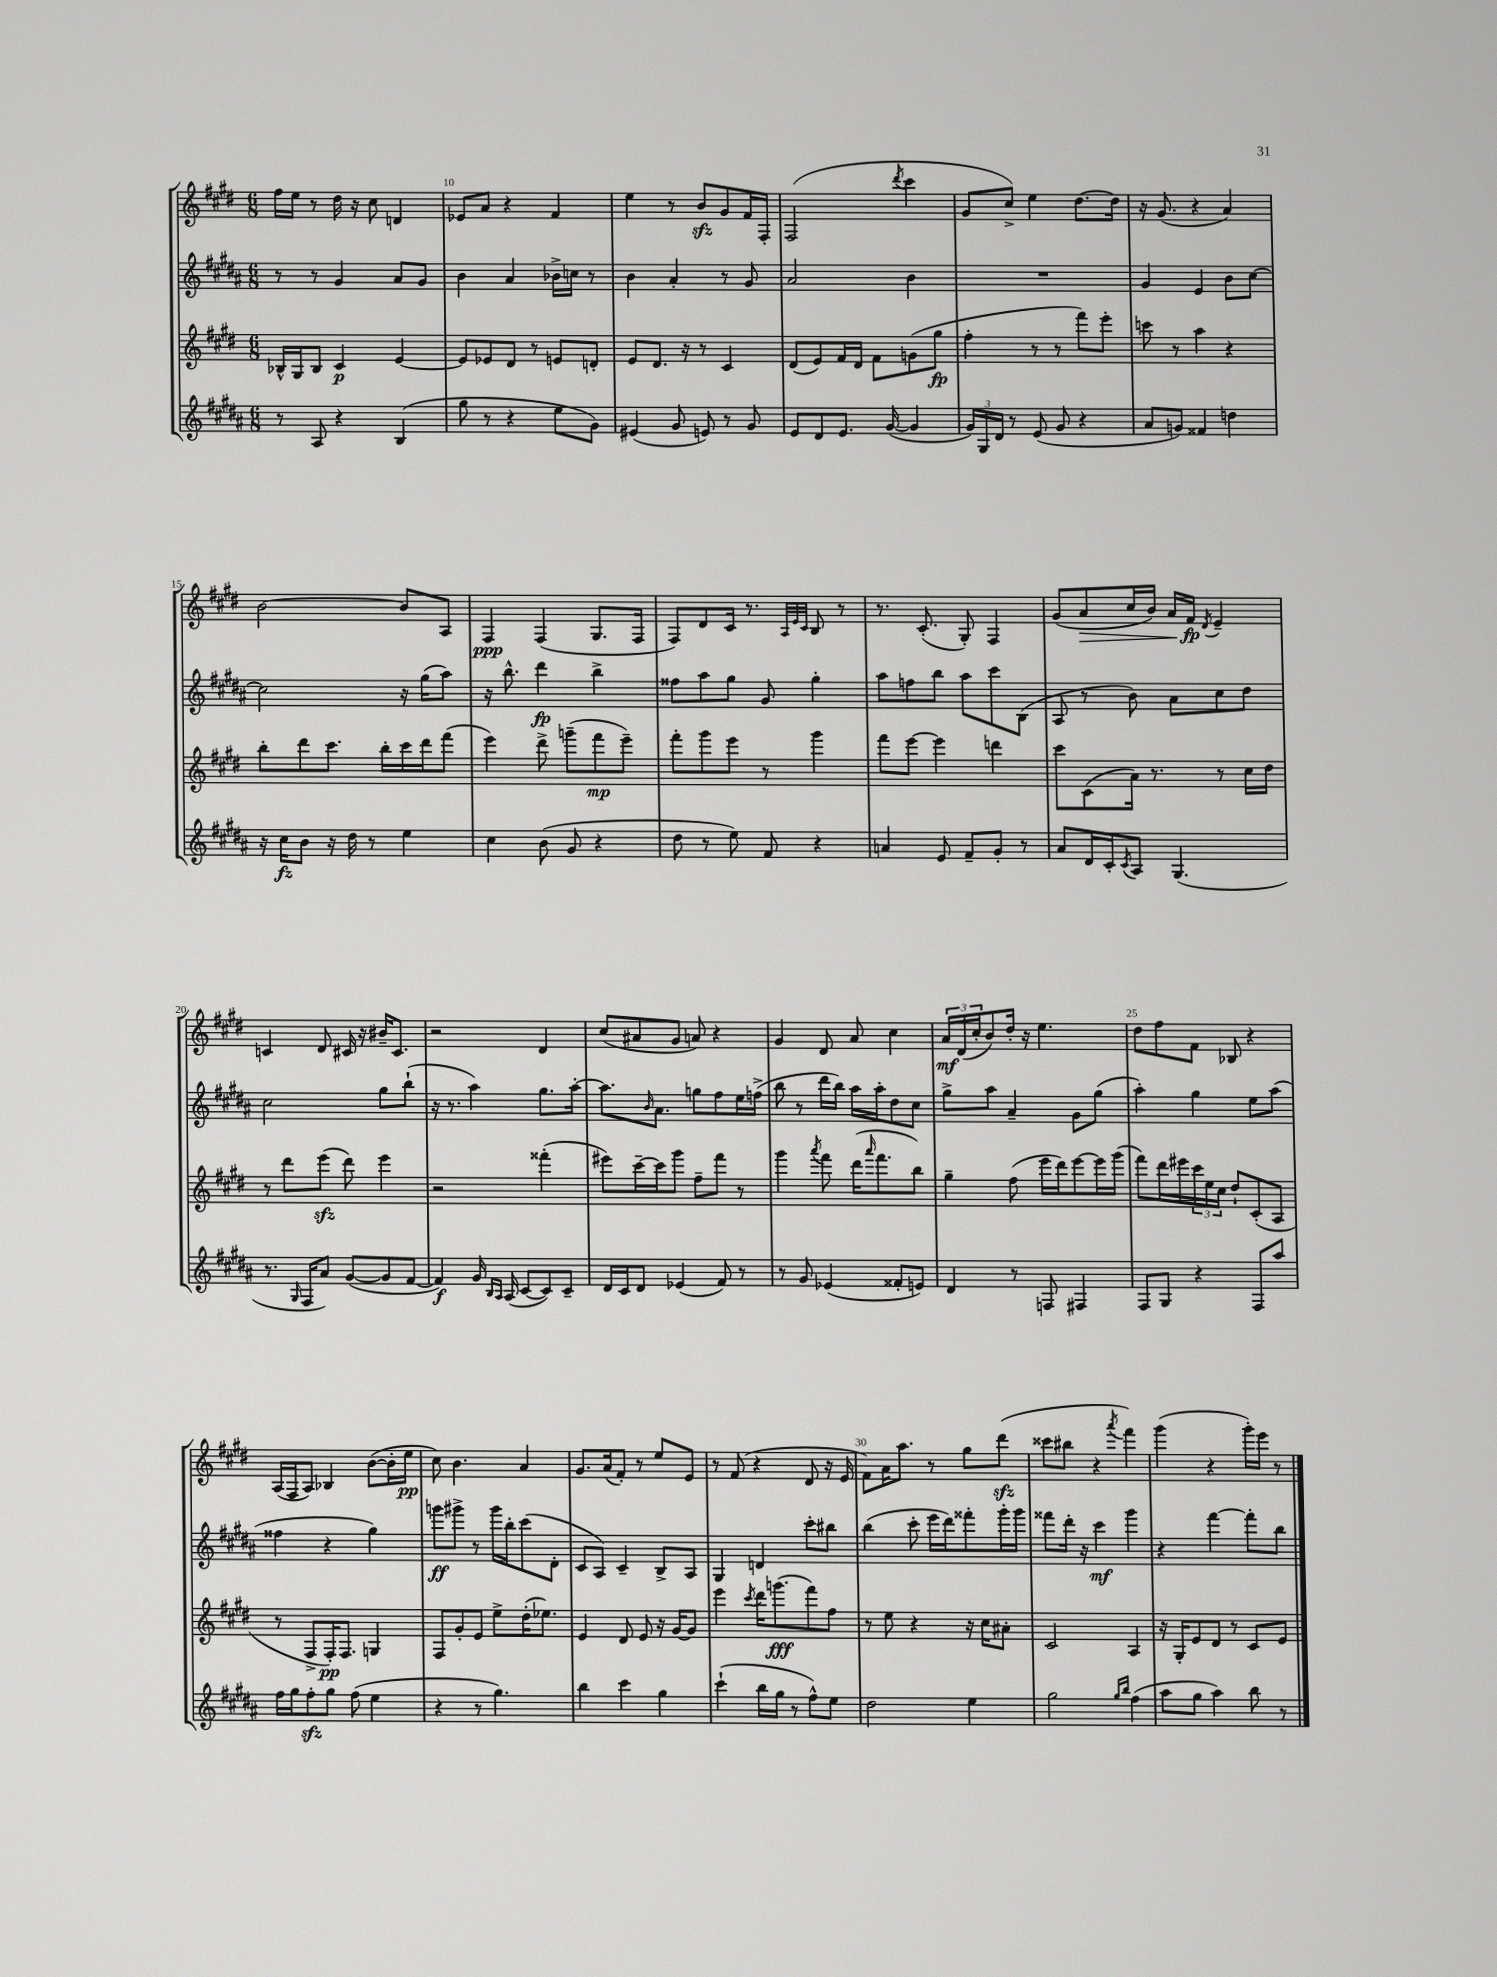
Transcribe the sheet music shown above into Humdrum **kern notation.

**kern	**dynam	**kern	**dynam	**kern	**dynam	**kern	**dynam
*part4	*part4	*part3	*part3	*part2	*part2	*part1	*part1
*staff4	*staff4	*staff3	*staff3	*staff2	*staff2	*staff1	*staff1
*clefG2	*	*clefG2	*	*clefG2	*	*clefG2	*
*k[f#c#g#d#a#]	*	*k[f#c#g#d#]	*	*k[f#c#g#d#a#]	*	*k[f#c#g#d#]	*
*M6/8	*	*M6/8	*	*M6/8	*	*M6/8	*
=9	=9	=9	=9	=9	=9	=9	=9
8r	.	16B-X^^/LL	.	8r	.	16ff#\LL	.
.	.	16G#/J	.	.	.	16ee\JJ	.
8A#/	.	8B-/J	.	8r	.	8r	.
4r	.	4c#/	p	4g#/	.	16dd#\	.
.	.	.	.	.	.	16r	.
.	.	.	.	.	.	8cc#\	.
(4B/	.	[4e/	.	8a#/L	.	4dn/	.
.	.	.	.	8g#/J	.	.	.
=10	=10	=10	=10	=10	=10	=10	=10
8gg#\	.	8e/L]	.	4b\	.	8e-X/L	.
8r	.	8e-X/	.	.	.	8a/J	.
4r	.	8d#/J	.	4a#/	.	4r	.
.	.	8r	.	.	.	.	.
8ee\L	.	8en/L	.	16b-X^\LL	.	4f#/	.
.	.	.	.	16ccn\JJ	.	.	.
8g#\J)	.	8dn'/J	.	8r	.	.	.
=11	=11	=11	=11	=11	=11	=11	=11
(4e#X/	.	8e/L	.	4b\	.	4ee\	.
.	.	8.d#/J	.	.	.	.	.
8g#/	.	.	.	4a#'/	.	8r	.
.	.	16r	.	.	.	.	.
8en/)	.	8r	.	.	.	8bzz/L	.
8r	.	4c#/	.	8r	.	8g#/	.
8g#/	.	.	.	8g#/	.	16f#/L	.
.	.	.	.	.	.	16F#'/JJ	.
=12	=12	=12	=12	=12	=12	=12	=12
8e/L	.	(8d#/L	.	2a#/	.	(2F#/	.
8d#/	.	8e/)	.	.	.	.	.
8.e/J	.	16f#/L	.	.	.	.	.
.	.	16d#/JJ	.	.	.	.	.
.	.	8f#\L	.	.	.	.	.
([16g#/	.	.	.	.	.	.	.
.	.	.	.	.	.	8qddd#/	.
4g#/]	.	(8gn\	.	4b\	.	4ccc#\	.
.	.	8gg#\J	fp	.	.	.	.
=13	=13	=13	=13	=13	=13	=13	=13
24g#/LL)	.	4ff#'\	.	2.r	.	8g#/L	.
24G#/	.	.	.	.	.	.	.
24d#/JJ	.	.	.	.	.	.	.
8r	.	.	.	.	.	8cc#^/J)	.
(8e/	.	8r	.	.	.	4ee\	.
8g#/	.	8r	.	.	.	.	.
4r	.	8fff#\L)	.	.	.	[8.dd#\L	.
.	.	8eee'\J	.	.	.	.	.
.	.	.	.	.	.	16dd#\Jk]	.
=14	=14	=14	=14	=14	=14	=14	=14
8a#/L	.	8cccn\	.	4g#/	.	16r	.
.	.	.	.	.	.	(8.g#/	.
8gn/J)	.	8r	.	.	.	.	.
4f##X/	.	4aa\	.	4e/	.	4r	.
4ddn\	.	4r	.	8b\L	.	4a/)	.
.	.	.	.	[8cc#\J	.	.	.
!!LO:LB:g=z
=15	=15	=15	=15	=15	=15	=15	=15
16r	.	8bb'\L	.	2cc#\]	.	[2b\	.
16cc#\KL	fz	.	.	.	.	.	.
8b\J	.	8ddd#\	.	.	.	.	.
16r	.	8.ccc#\J	.	.	.	.	.
16dd#\	.	.	.	.	.	.	.
8r	.	.	.	.	.	.	.
.	.	16bb'\LL	.	.	.	.	.
4ee\	.	16ccc#\	.	16r	.	8b/L]	.
.	.	16ddd#\J	.	(16gg#\KL	.	.	.
.	.	(8fff#\J	.	8aa#\J)	.	8A/J	.
=16	=16	=16	=16	=16	=16	=16	=16
4cc#\	.	4eee\)	.	16r	.	4F#/	ppp
.	.	.	.	8.bb^^\	.	.	.
(8b\	.	8ddd#^\	.	4ddd#\	fp	(4F#/	.
8g#/	.	(8gggn~\L	.	.	.	.	.
4r	.	8fff#\	mp	4bb^\	.	8.G#/L	.
.	.	8eee~\J)	.	.	.	.	.
.	.	.	.	.	.	16F#/Jk	.
=17	=17	=17	=17	=17	=17	=17	=17
8dd#\	.	8fff#'\L	.	8ff##X\L	.	8F#/L)	.
8r	.	8ggg#\	.	8aa#\	.	8d#/	.
8ee\)	.	8eee\J	.	8gg#\J	.	16c#/Jk	.
.	.	.	.	.	.	8.r	.
8f#/	.	8r	.	8g#/	.	.	.
.	.	.	.	.	.	32qqA/LLL	.
.	.	.	.	.	.	32qqe/	.
.	.	.	.	.	.	32qqc#/JJJ	.
4r	.	4ggg#\	.	4gg#'\	.	8B/	.
.	.	.	.	.	.	8r	.
=18	=18	=18	=18	=18	=18	=18	=18
4an/	.	8fff#\L	.	8aa#\L	.	8.r	.
.	.	[8eee\J	.	8ffn\	.	.	.
.	.	.	.	.	.	(8.c#'/	.
8e/	.	4eee\]	.	8bb\J	.	.	.
8f#~/L	.	.	.	8aa#\L	.	8G#'/)	.
8g#'/J	.	4dddn\	.	8ccc#\	.	4F#/	.
8r	.	.	.	(8B\J	.	.	.
=19	=19	=19	=19	=19	=19	=19	=19
8a#/L	.	8ccc#\L	.	8A#/	.	(8g#/L	.
!	!	!	!	!	!	!	!LO:HP:b
16d#/L	.	(8c#\	.	8r	.	8a/	>
16c#'/J	.	.	.	.	.	.	.
8qc#/	.	.	.	.	.	.	.
8A#/J	.	16a\Jk)	.	8b\)	.	16cc#/L	.
.	.	8.r	.	.	.	16b/JJ)	.
(4.G#/	.	.	.	8a#\L	.	16a/LL	.
.	.	.	.	.	.	16f#/JJ	] fp
.	.	.	.	.	.	8qd#/	.
.	.	8r	.	8cc#\	.	4e~/	.
.	.	16cc#\LL	.	8dd#\J	.	.	.
.	.	16dd#\JJ	.	.	.	.	.
!!LO:LB:g=z
=20	=20	=20	=20	=20	=20	=20	=20
8.r	.	8r	.	2cc#\	.	4cn/	.
.	.	8ddd#\L	.	.	.	.	.
16qqG#/	.	.	.	.	.	.	.
16F#/KL	.	.	.	.	.	.	.
8a#/J)	.	(8eeezz\J	.	.	.	8d#/	.
([8g#/L	.	8ddd#\)	.	.	.	16c#X/	.
.	.	.	.	.	.	16r	.
8g#/]	.	4eee\	.	8gg#\L	.	16b#X~/KL	.
.	.	.	.	.	.	8.c#/J	.
[8f#/J	.	.	.	(8bb`\J	.	.	.
=21	=21	=21	=21	=21	=21	=21	=21
4f#/])	f	2r	.	16r	.	2r	.
.	.	.	.	8.r	.	.	.
16g#/	.	.	.	4aa#\)	.	.	.
16qqB/LL	.	.	.	.	.	.	.
16qqA#/JJ	.	.	.	.	.	.	.
(16A#/	.	.	.	.	.	.	.
[8c#/L	.	.	.	.	.	.	.
8c#/])	.	(4fff##X'\	.	8.gg#\L	.	4d#/	.
8c#~/J	.	.	.	.	.	.	.
.	.	.	.	[16aa#'\Jk	.	.	.
=22	=22	=22	=22	=22	=22	=22	=22
16d#/LL	.	8eee#X\L)	.	8.aa#\L]	.	(8cc#/L	.
16c#/J	.	.	.	.	.	.	.
8d#/J	.	[16ccc#~\L	.	.	.	8a#X/	.
.	.	.	.	16qqb/	.	.	.
.	.	16ccc#\J]	.	8.a#\J	.	.	.
(4e-X/	.	8ggg#\J	.	.	.	8g#/J	.
.	.	8ff#~\L	.	8ggn\L	.	8an/)	.
8f#/)	.	8fff#\J	.	8ff#\	.	4r	.
8r	.	8r	.	16ee\L	.	.	.
.	.	.	.	(16ffn^\JJ	.	.	.
=23	=23	=23	=23	=23	=23	=23	=23
8r	.	4ggg#\	.	8bb\	.	4g#/	.
8g#/	.	.	.	8r	.	.	.
.	.	8qaaa/	.	.	.	.	.
(4e-X/	.	8fff#\	.	16ddd#\LL	.	8d#/	.
.	.	.	.	16bb\JJ)	.	.	.
.	.	(16ddd#\KL	.	16aa#\LL	.	8a/	.
.	.	16qqaaa/	.	.	.	.	.
.	.	8.fff#\	.	16aa#'\J	.	.	.
8f##X'/L	.	.	.	8dd#\	.	4cc#\	.
8en/J)	.	8bb\J)	.	8cc#\J	.	.	.
=24	=24	=24	=24	=24	=24	=24	=24
4d#/	.	4gg#~\	.	8gg#^\L	.	24a/LL	mf
.	.	.	.	.	.	(24d#/	.
.	.	.	.	.	.	24cc#'/J	.
.	.	.	.	8aa#\J	.	8b/)	.
8r	.	(8ff#\	.	4a#~/	.	16dd#'/Jk	.
.	.	.	.	.	.	16r	.
8Fn/	.	16eee\LL	.	.	.	4.ee\	.
.	.	16ddd#\J)	.	.	.	.	.
4F#X/	.	[8eee\	.	8g#\L	.	.	.
.	.	16eee\L]	.	(8gg#\J	.	.	.
.	.	(16ggg#\JJ	.	.	.	.	.
=25	=25	=25	=25	=25	=25	=25	=25
8F#/L	.	8fff#\L)	.	4aa#'\)	.	8dd#\L	.
8G#/J	.	16ddd#\L	.	.	.	8ff#\	.
.	.	16eee#X\	.	.	.	.	.
4r	.	24ccc#\	.	4gg#\	.	8f#\J	.
.	.	24ee\	.	.	.	.	.
.	.	24cc#\JJ	.	.	.	.	.
.	.	8dd#`/L	.	.	.	8B-X/	.
8F#/L	.	(8c#'/	.	8ee\L	.	4r	.
8aa#/J	.	8A/J	.	(8aa#\J	.	.	.
!!LO:LB:g=z
=26	=26	=26	=26	=26	=26	=26	=26
16ff#\LL	.	8r	.	4ff##X\	.	(16A/LL	.
16gg#\J	.	.	.	.	.	16F#/J	.
8ff#zz'\	.	8F#^/L	.	.	.	8A/J)	.
8gg#\J	.	16F#'/K)	pp	4r	.	4B-X/	.
.	.	8.F#/J	.	.	.	.	.
(8ff#\	.	.	.	.	.	.	.
4ee\	.	4Gn/	.	4gg#\)	.	([8b\L	.
.	.	.	.	.	.	16b'\L]	.
.	.	.	.	.	.	16ee\JJ	pp
=27	=27	=27	=27	=27	=27	=27	=27
4r	.	8F#/L	.	8gggn\L	ff	8cc#\)	.
.	.	8g#'/	.	8ggg#X^\J	.	4.b\	.
8r	.	8e/J	.	8r	.	.	.
4.gg#\)	.	8ee^\L	.	16ggg#\LL	.	.	.
.	.	.	.	16bb'\J	.	.	.
.	.	(16dd#'\K	.	(8ccc#\	.	4a/	.
.	.	8.ee-X\J)	.	.	.	.	.
.	.	.	.	8d#'\J	.	.	.
=28	=28	=28	=28	=28	=28	=28	=28
4bb\	.	4e/	.	8c#/L	.	8.g#/L	.
.	.	.	.	8A#/J)	.	.	.
.	.	.	.	.	.	(16a/k	.
4ccc#\	.	8d#/	.	4c#~/	.	8f#'/J)	.
.	.	8e/	.	.	.	8r	.
4gg#\	.	16r	.	8B^/L	.	8ee/L	.
.	.	[16g#/KL	.	.	.	.	.
.	.	8g#/J]	.	8A#/J	.	8e/J	.
=29	=29	=29	=29	=29	=29	=29	=29
(4ccc#`\	.	4eee\	.	4G#/	.	8r	.
.	.	.	.	.	.	(8f#/	.
.	.	8qccc#/	.	.	.	.	.
16bb\LL	.	16ddd#\KL	.	4dn/	.	4r	.
16gg#\JJ	.	(8.gggn\	fff	.	.	.	.
8r	.	.	.	.	.	.	.
8ff#^^\L)	.	8fff#\)	.	8ccc#'\L	.	8d#/	.
8ee\J	.	8ff#\J	.	8bb#X\J	.	16r	.
.	.	.	.	.	.	16e/	.
=30	=30	=30	=30	=30	=30	=30	=30
2dd#\	.	8r	.	(4bb\	.	8f#\L)	.
.	.	8ee\	.	.	.	16a\K	.
.	.	.	.	.	.	8.aa\J	.
.	.	4r	.	8ccc#'\	.	.	.
.	.	.	.	16eee\LL	.	8r	.
.	.	.	.	16ddd#\J)	.	.	.
4ee\	.	16r	.	8fff##X'\	.	8gg#\L	.
.	.	16cc#\KL	.	.	.	.	.
.	.	8a#X'\J	.	16ggg#'\L	.	(8ddd#zz\J	.
.	.	.	.	16ggg#\JJ	.	.	.
=31	=31	=31	=31	=31	=31	=31	=31
2gg#\	.	2c#/	.	8fff##X\L	.	8ccc##X\L	.
.	.	.	.	16ddd#'\Jk	.	8bb#X\J	.
.	.	.	.	16r	.	.	.
.	.	.	.	4ccc#\	mf	4r	.
16qqgg#/LL	.	.	.	.	.	.	.
16qqbb/JJ	.	.	.	.	.	8qaaa/	.
(4ff#\	.	4A/	.	4ggg#\	.	4fff#\)	.
=32	=32	=32	=32	=32	=32	=32	=32
8aa#\L	.	16r	.	4r	.	(4ggg#\	.
.	.	16G#'/KL	.	.	.	.	.
8gg#\J	.	8e/	.	.	.	.	.
4aa#\)	.	8d#/J	.	[4fff#\	.	4r	.
.	.	8r	.	.	.	.	.
8bb\	.	8c#/L	.	8fff#'\L]	.	16ggg#'\LL)	.
.	.	.	.	.	.	16eee\JJ	.
8r	.	8e/J	.	8bb\J	.	8r	.
==	==	==	==	==	==	==	==
*-	*-	*-	*-	*-	*-	*-	*-
